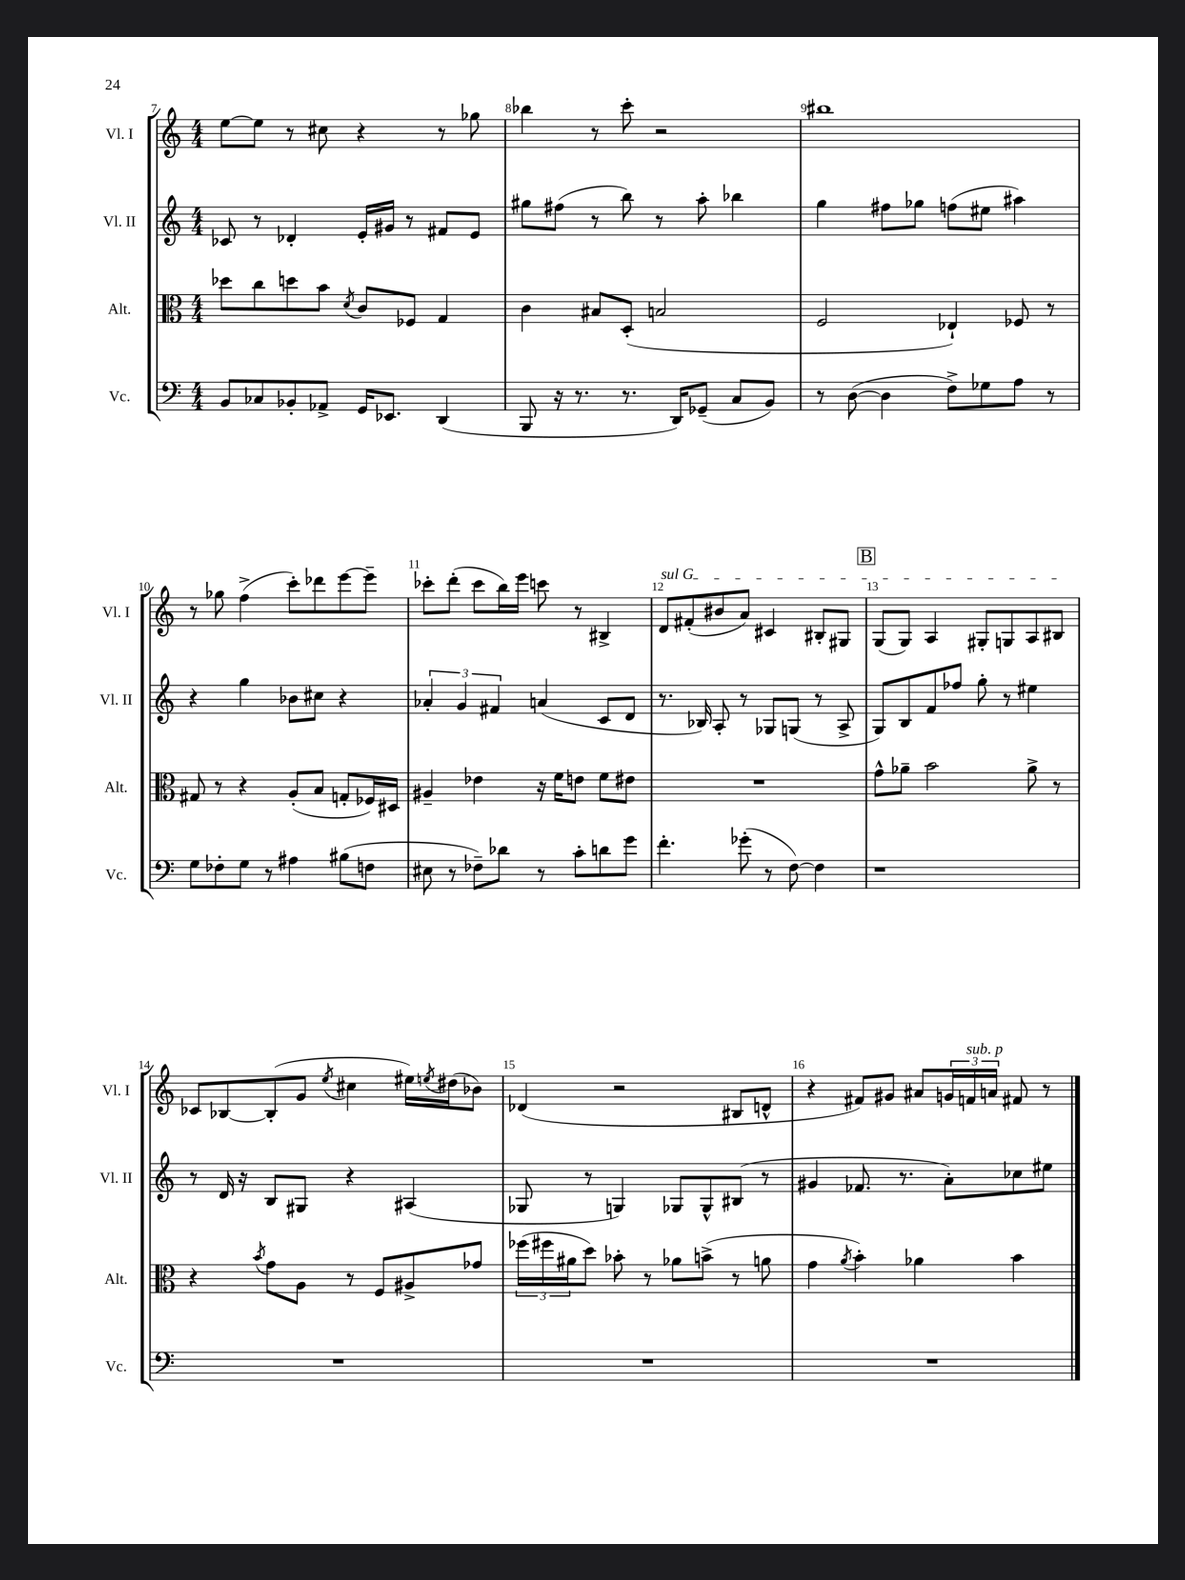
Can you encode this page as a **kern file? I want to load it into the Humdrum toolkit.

**kern	**kern	**kern	**kern
*staff4	*staff3	*staff2	*staff1
*clefF4	*clefC3	*clefG2	*clefG2
*k[]	*k[]	*k[]	*k[]
*M4/4	*M4/4	*M4/4	*M4/4
8BB	8dd-	8c-	[8ee
8C-	8cc	8r	8ee]
8BB-'	8dd	4d-'	8r
8AA-^	8b	.	8cc#
.	8qd	.	.
16GG	8c	16e'	4r
8.EE-	.	16g#	.
.	8F-	8r	.
(4DD	4G	8f#	8r
.	.	8e	8gg-
=	=	=	=
8BBB	4c	8gg#	4bb-
16r	.	(8ff#	.
8.r	.	.	.
.	8B#	8r	8r
8.r	(8D'	8bb)	8ccc'
.	2B	8r	2r
16DD)	.	.	.
(8GG-~	.	8aa'	.
8C	.	4bb-	.
8BB)	.	.	.
=	=	=	=
8r	2F	4gg	1bb#
([8D	.	.	.
4D]	.	8ff#	.
.	.	8gg-	.
8F^)	4E-`)	(8ff	.
8G-	.	8ee#	.
8A	8F-	4aa#)	.
8r	8r	.	.
=	=	=	=
8G	8G#	4r	8r
8F-'	8r	.	8gg-
8G	4r	4gg	(4ff^
8r	.	.	.
4A#	(8A'	8b-	8ccc')
.	8B	8cc#	8ddd-
(8B#	8G'	4r	[8eee
8F	16F-)	.	8eee~]
.	16D#	.	.
=	=	=	=
8E#	4A#~	6a-'	8ccc-'
8r	.	.	(8ddd'
.	.	6g	.
8F-~)	4e-	.	8ccc-
.	.	6f#	.
8d-	.	.	16bb)
.	.	.	16eee
8r	16r	(4a	8ccc
.	16f	.	.
8c'	8e	.	8r
8d	8f	8c	4B#^
8g	8e#	8d	.
=	=	=	=
4.f'	1r	8.r	8d
.	.	.	(8f#'
.	.	16B-)	.
.	.	8A'	8b#
(8g-'	.	8r	8a)
8r	.	8G-	4c#
[8F)	.	(8G	.
4F]	.	8r	8B#'
.	.	8A^	8G#
=	=	=	=
1r	8g^^	8G)	(8G
.	8a-~	8B	8G)
.	2b	8f	4A
.	.	8ff-	.
.	.	8gg'	8G#'
.	.	8r	8G
.	8a-^	4ee#	8A
.	8r	.	8B#
=	=	=	=
1r	4r	8r	8c-
.	.	16d	[8B-
.	.	16r	.
.	8qb	.	.
.	8g	8B	(8B-']
.	8A	8G#	8g
.	.	.	8qee
.	8r	4r	4cc#
.	8F	.	.
.	8A#^	(4A#	16ee#)
.	.	.	8qee
.	.	.	(16dd#
.	8g-	.	8b-)
=	=	=	=
1r	(24ff-	8G-	(4d-
.	24ff#	.	.
.	24a#	.	.
.	8dd)	8r	.
.	8b-'	4G)	2r
.	8r	.	.
.	8a-	8G-	.
.	(8b^	8G-^^	.
.	8r	(8B#	8B#
.	8a	8r	8d^^
=	=	=	=
1r	4g	4g#	4r
.	8qa	.	.
.	4b')	8.f-	8f#)
.	.	.	8g#
.	.	8.r	.
.	4a-	.	8a#
.	.	8a')	24g
.	.	.	24f
.	.	.	24a
.	4b	8cc-	8f#
.	.	8ee#	8r
==	==	==	==
*-	*-	*-	*-
